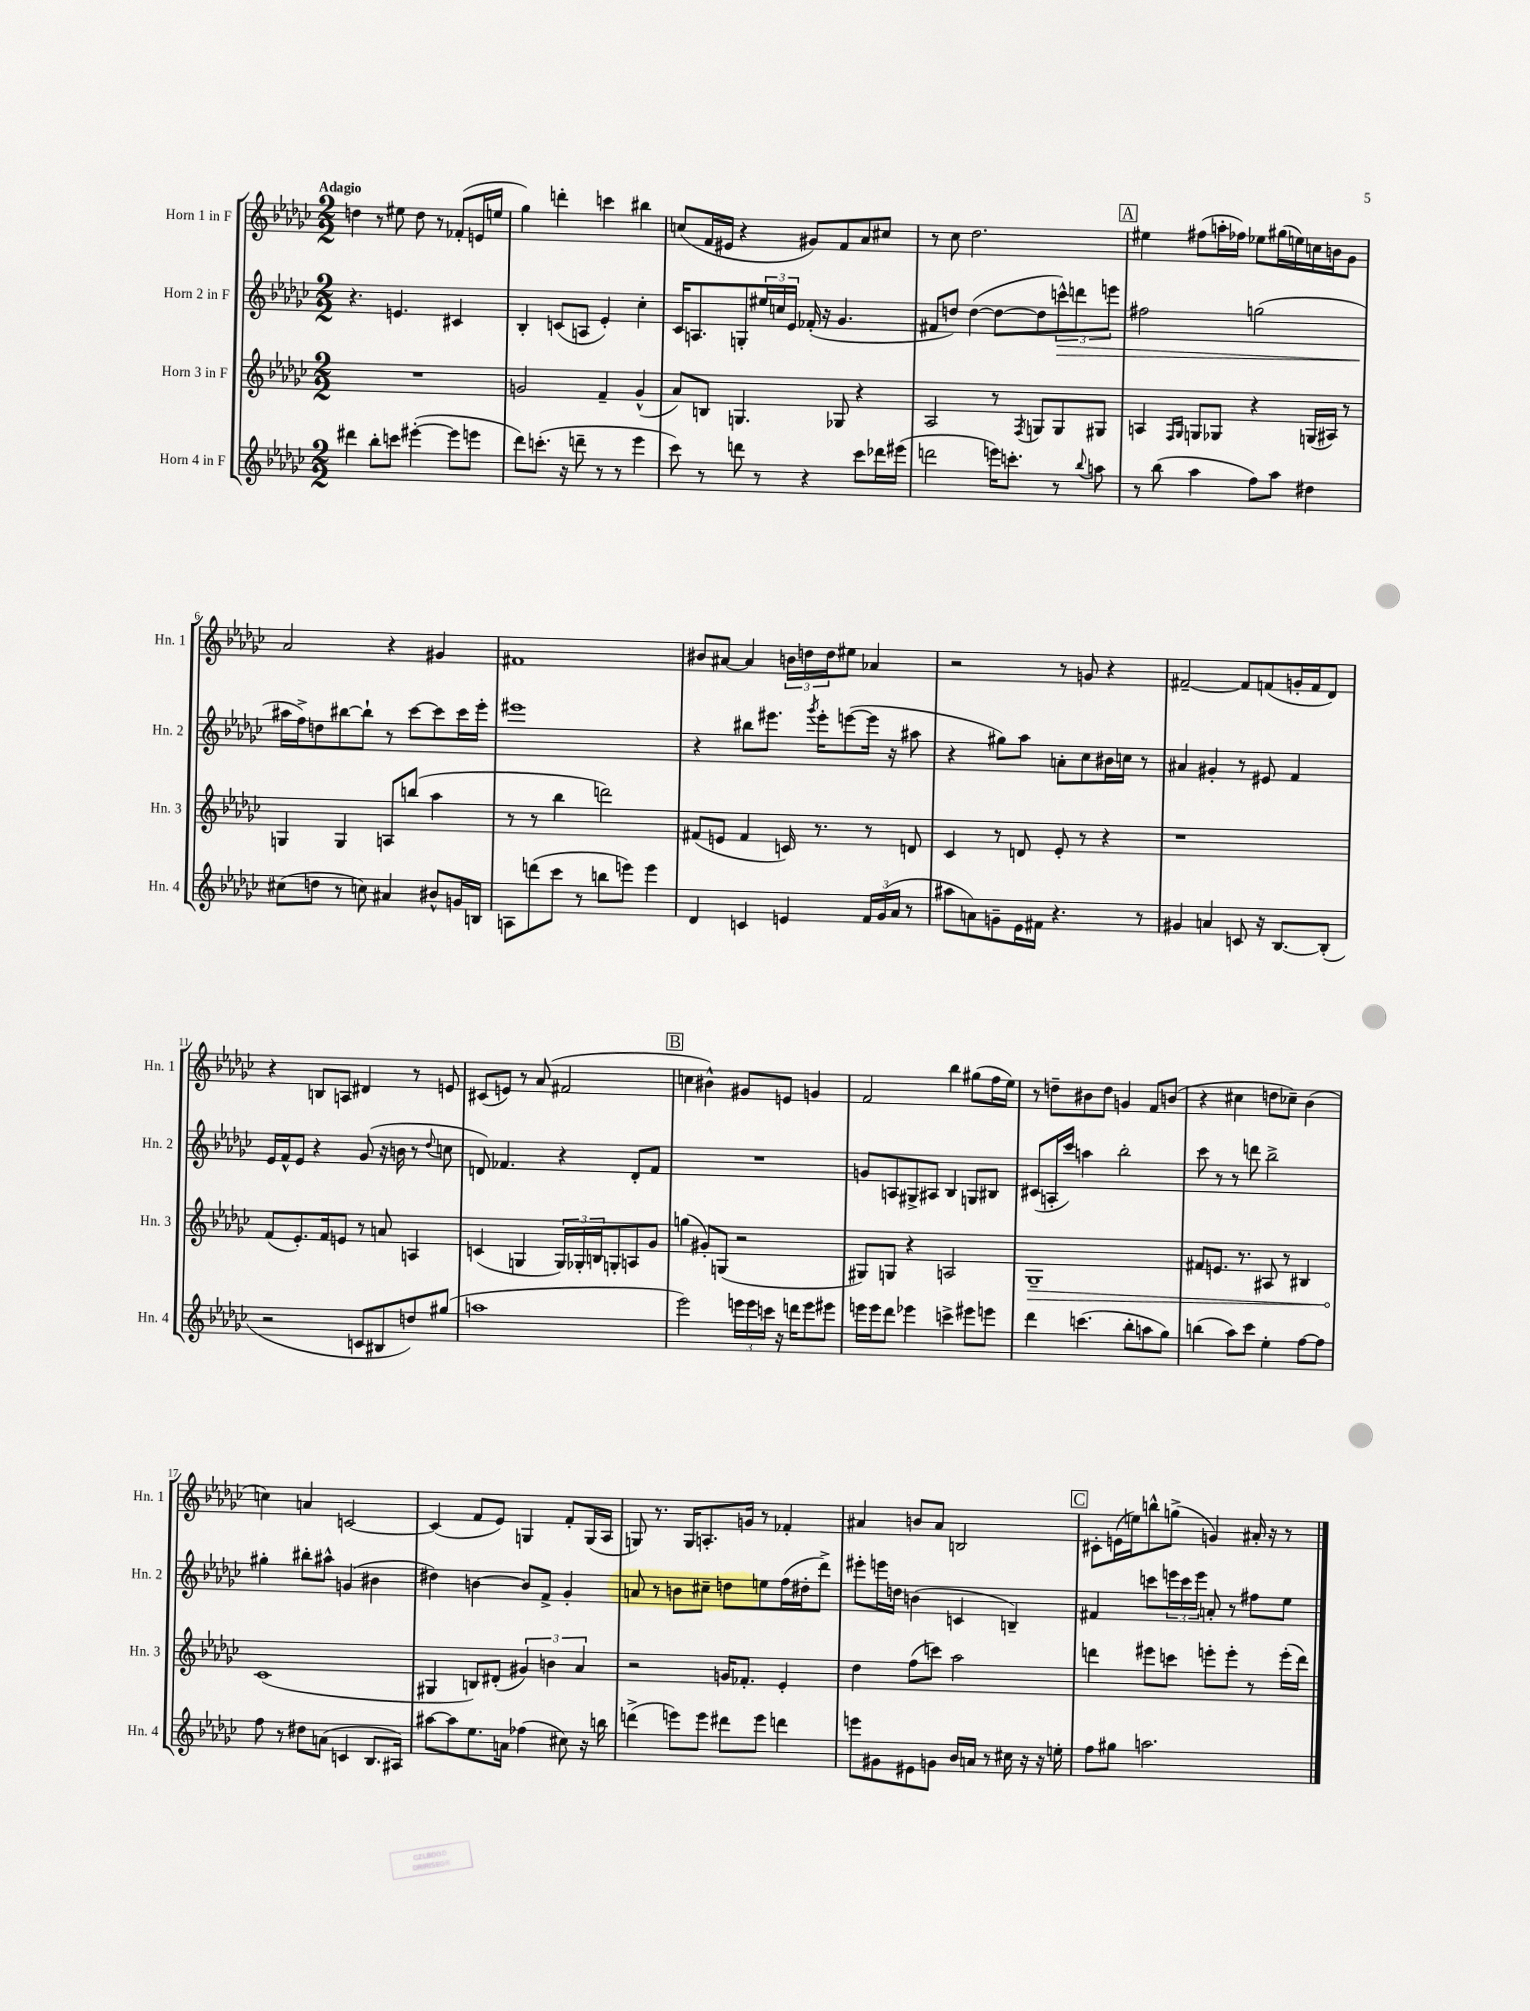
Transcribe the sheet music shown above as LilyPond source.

<<
\new StaffGroup <<
\new Staff = "s0" \with { instrumentName = "Horn 1 in F" shortInstrumentName = "Hn. 1" } {
    \clef treble \key ges \major \numericTimeSignature \time 2/2 \tempo "Adagio"
    d''4 r8 eis''8 d''8 r8 fes'8-.( e'16 e''16 |
    ges''4) d'''4-. c'''4 bis''4 |
    c''8( f'16 eis'16 r4 gis'8) f'8 aes'8 cis''8 |
    r8 ces''8 des''2. |
    \mark \markup { \box "A" } eis''4 fis''8( a''16-. fes''16) ees''8 gis''16( e''16) c''16 b'16 ges'8 |
    aes'2 r4 gis'4 |
    fis'1 |
    bis'8 ais'8~ ais'4 \tuplet 3/2 { b'16 d''16 d''16 } eis''8 aes'4 |
    r2 r8 g'8 r4 |
    fis'2~-- fis'8 f'8( g'16-. f'16 des'8) |
    r4 b8 a8 dis'4 r8 e'8 |
    cis'8( e'8) r8 aes'8( fis'2 |
    \mark \markup { \box "B" } c''4 bis'4-^) gis'8 e'8 g'4 |
    f'2 bes''4 gis''8( f''16 ees''16) |
    r8 d''8-- bis'8 d''8 g'4 f'8 b'8( |
    r4 cis''4 d''8 ces''8--) bes'4( |
    c''4) a'4 c'2~ |
    c'4( f'8 ees'8) g4 f'8-. g16( aes16 |
    g8) r8. g16 a8.-. g'16 r8 fes'4-. |
    ais'4 b'8 ais'8 b2 |
    \mark \markup { \box "C" } cis'8-. e'16( e''16) b''8-^ g''8->( g'4) ais'16-. r16 r8 \bar "|." |
}
\new Staff = "s1" \with { instrumentName = "Horn 2 in F" shortInstrumentName = "Hn. 2" } {
    \clef treble \key ges \major \numericTimeSignature \time 2/2
    r4. e'4. cis'4 |
    bes4-. c'8( a8 ees'4-.) ces''4-. |
    ces'16 a8. g8-. \tuplet 3/2 { eis''16 c''16 ees'16 } fes'16-.( r16 ges'4. |
    fis'8 d''8) d''4~( d''8~ d''8 \tuplet 3/2 { c'''8-^\>) d'''8 e'''8 } |
    \mark \markup { \box "A" } fis''2 g''2( |
    ais''16\! f''16->) d''8 bis''8~ bis''8-! r8 ces'''8~ ces'''8 ces'''16 ees'''16-. |
    eis'''1 |
    r4 bis''8 eis'''8. \acciaccatura { ges'''8 } eis'''16-. e'''8~( e'''16 r16 ais''8 |
    r4 gis''8) aes''8 a'8-. ces''8 bis'16 c''16 r8 |
    ais'4 gis'4-. r8 eis'8 f'4 |
    ees'16 f'16-^ ees'8 r4 ges'8( r16 b'16 r8 \appoggiatura { des''8 } c''8 |
    d'8) fes'4. r4 d'8-. fes'8 |
    \mark \markup { \box "B" } R1 |
    g'8 a8 gis8-> ais8 bes4 g8 bis8 |
    cis'8( a16-. ces'''16) a''4 bes''2-. |
    ces'''8 r8 r8 d'''8 bes''2-> |
    gis''4-. bis''8-. ais''8-^ g'4( bis'4 |
    dis''4) b'4~ b'8 f'8-> ges'4-. |
    a'8 r8 b'8 cis''8-- d''8 e''8 f''16( dis''16-. des'''8->) |
    eis'''8-. e'''16 d''16 b'4( c'4 b4--) |
    \mark \markup { \box "C" } fis'4 c'''8 \tuplet 3/2 { e'''16 c'''16 e'''16 } a'8-. r8 fis''8 ees''8 \bar "|." |
}
\new Staff = "s2" \with { instrumentName = "Horn 3 in F" shortInstrumentName = "Hn. 3" } {
    \clef treble \key ges \major \numericTimeSignature \time 2/2
    R1 |
    g'2 f'4-- g'4-^( |
    aes'8) b8 g4. ges8 r4 |
    aes2 r8 \acciaccatura { f8 } g8 g8 gis8 |
    \mark \markup { \box "A" } a4 \grace { f16 ges16 } g8 ges8 r4 g16( ais16) r8 |
    g4 g4 a8 b''8( aes''4 |
    r8 r8 bes''4 d'''2) |
    fis'8( e'8 fis'4 c'16) r8. r8 d'8 |
    ces'4 r8 d'8 ees'8-. r8 r4 |
    r1 |
    f'8( ees'8.-.) f'16 e'8 r8 a'8 a4 |
    c'4( g4 \tuplet 3/2 { g16) ges16-. b16 } g8-. a8 ges'8 |
    \mark \markup { \box "B" } g''4( gis'8-.) g8( r2 |
    gis8) g8 r4 a2 |
    \once \override Hairpin.circled-tip = ##t ges1--\> |
    fis'8 e'8. r8. ais8 r8 bis4 |
    ces'1\!( |
    gis4 b8) dis'8-.( \tuplet 3/2 { gis'4) b'4 aes'4 } |
    r2 g'16 fes'8.-. ees'4-. |
    des''4 f''8( c'''8) aes''2 |
    \mark \markup { \box "C" } d'''4 eis'''8 c'''8 e'''8-. e'''8-. r8 e'''16-.( d'''16) \bar "|." |
}
\new Staff = "s3" \with { instrumentName = "Horn 4 in F" shortInstrumentName = "Hn. 4" } {
    \clef treble \key ges \major \numericTimeSignature \time 2/2
    dis'''4 bes''8-. c'''8 eis'''4~-.( eis'''8 e'''8 |
    des'''8) c'''8.-.( r16 d'''8-- r8 r8 ees'''4 |
    ces'''8) r8 d'''8 r8 r4 ces'''8 des'''16 eis'''16( |
    d'''2 e'''16) c'''8.-. r8 \appoggiatura { bes''8 } a''8 |
    \mark \markup { \box "A" } r8 bes''8( aes''4 f''8) aes''8 dis''4 |
    cis''8( d''8 r8 c''8) ais'4 bis'8-^ g'16 b16 |
    a8 d'''8( ces'''8 r8 b''8 e'''8) e'''4 |
    des'4 c'4 e'4 \tuplet 3/2 { f'16 ges'16( aes'16 } r8 |
    ais''8 a'8) g'8-- ees'16 fis'16 r4. r8 |
    gis'4 a'4 c'8 r16 bes8.~ bes8-.( |
    r2 c'8 bis8 d''8) gis''8( |
    a''1 |
    \mark \markup { \box "B" } ees'''2) \tuplet 3/2 { e'''16 e'''16 c'''16 } r16 d'''16 e'''8 eis'''8 |
    e'''16 e'''16 des'''8 ees'''4 c'''4-> eis'''8 e'''8 |
    des'''4 c'''4.( bes''8-. a''8 ges''8) |
    b''4( aes''8) ces'''8 ees''4-. f''8~ f''8 |
    f''8 r8 dis''8 a'8( c'4 bes8. ais16) |
    ais''8~ ais''8 ees''8. a'16 fes''4( cis''8) r16 b''16 |
    d'''4->( e'''8) e'''8 dis'''8 e'''8 d'''4 |
    e'''8 gis'8 eis'8 g'8 bes'16 a'16 r8 cis''16 r16 r16 e''16-. |
    \mark \markup { \box "C" } f''8 gis''8 a''2. \bar "|." |
}
>>
>>
